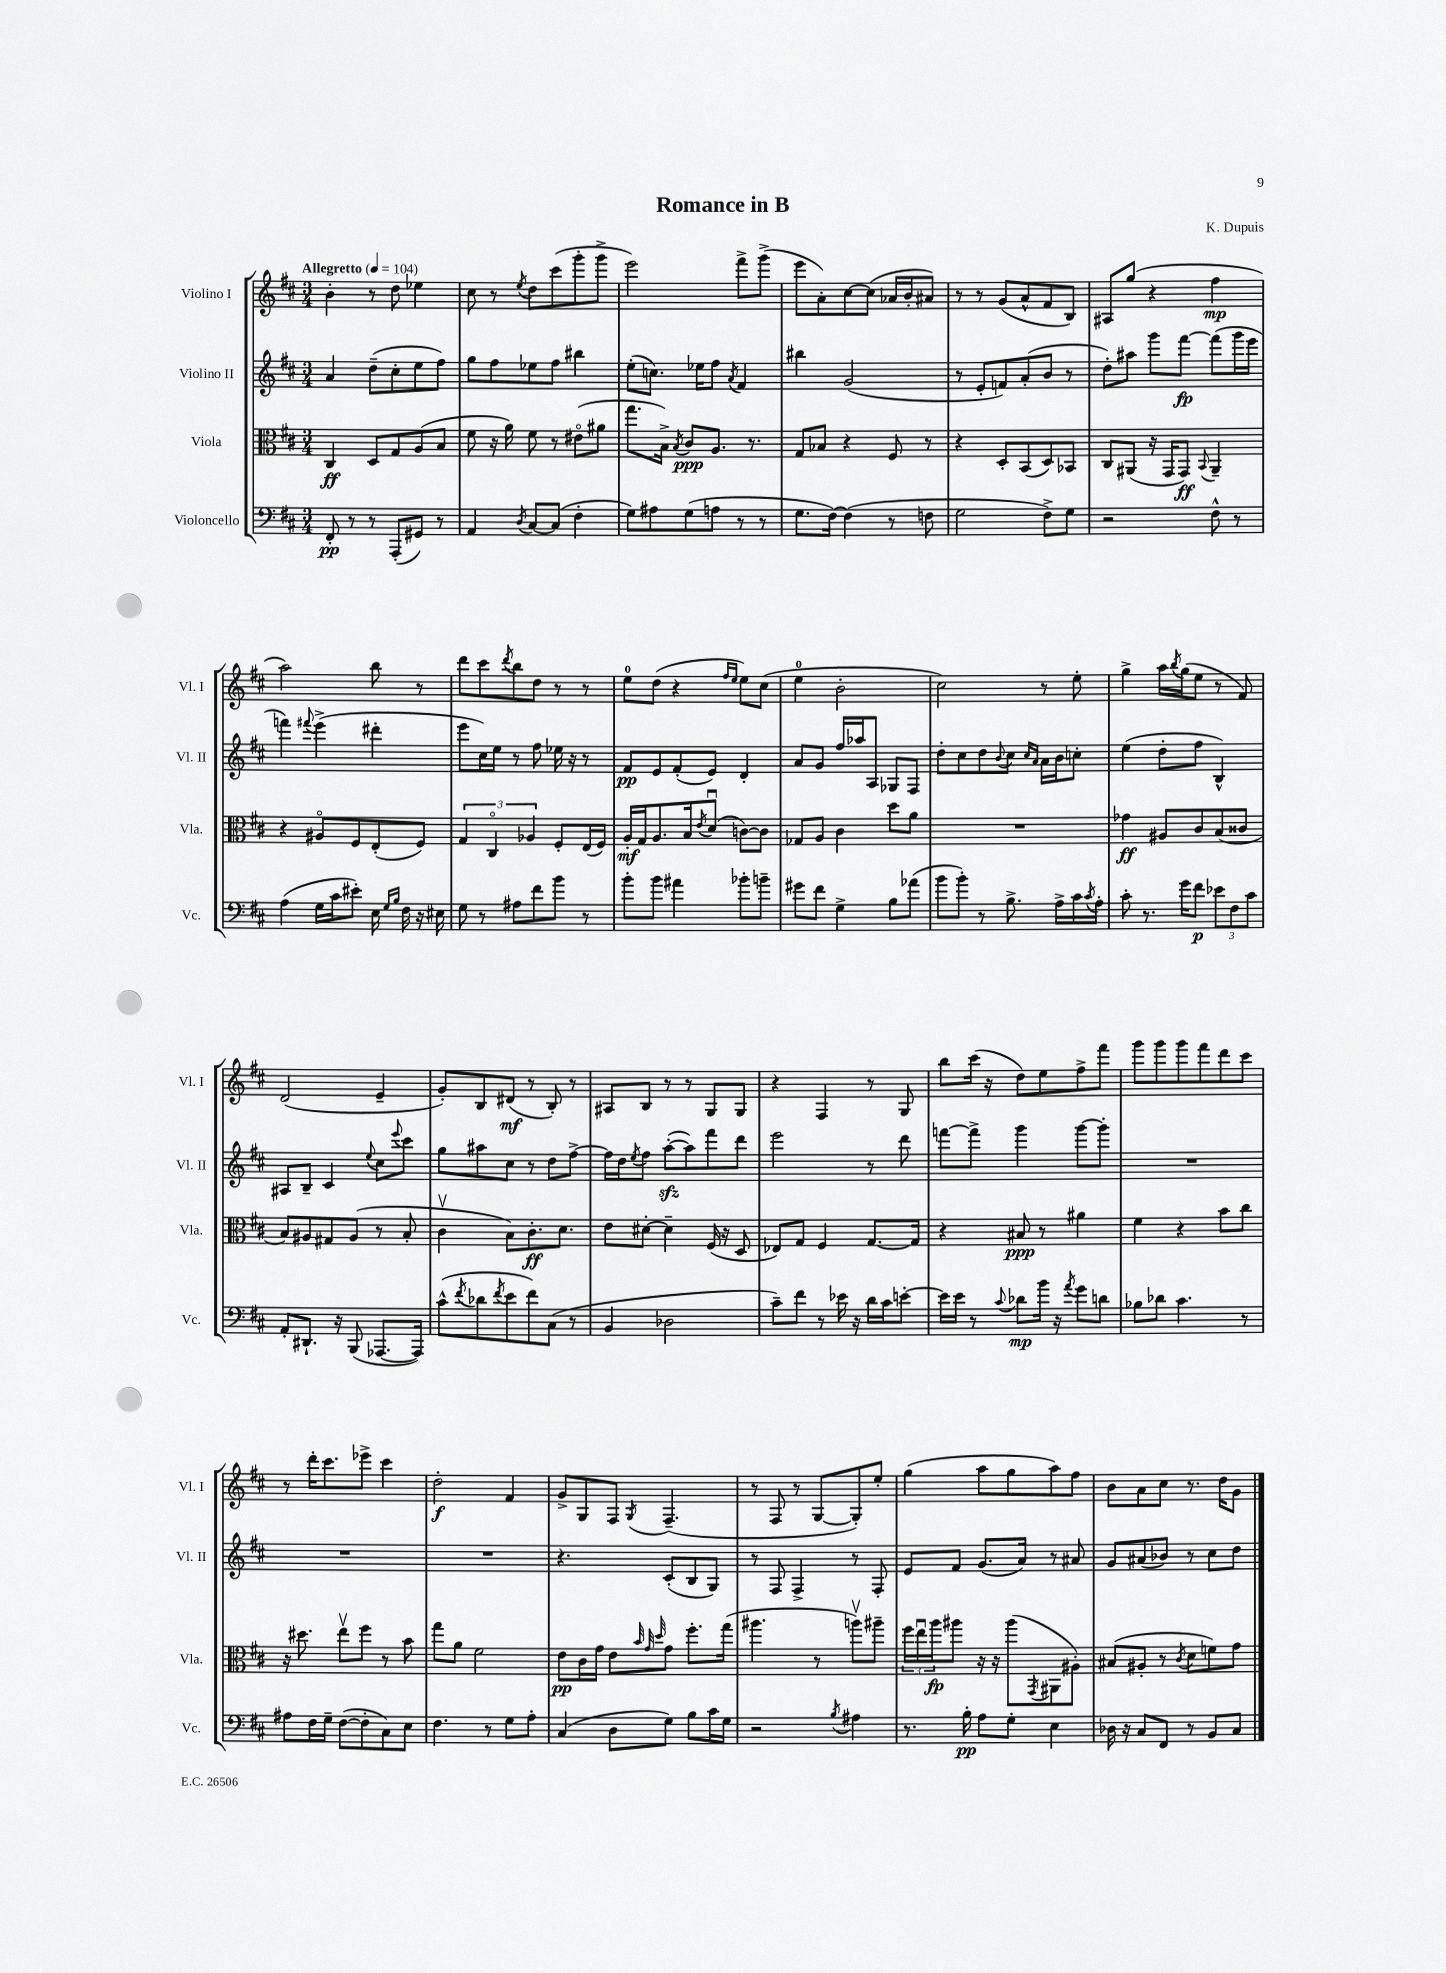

**kern	**kern	**kern	**kern
*staff4	*staff3	*staff2	*staff1
*clefF4	*clefC3	*clefG2	*clefG2
*k[f#c#]	*k[f#c#]	*k[f#c#]	*k[f#c#]
*M3/4	*M3/4	*M3/4	*M3/4
*MM104	*MM104	*MM104	*MM104
8FF#'/	4C#/	4a/	4b'\
8r	.	.	.
8r	8D/L	(8dd~\L	8r
(8AAA'/L	8G/	8cc#'\	8dd\
8GG#/J)	(8A/	8ee\	4ee-\
8r	8B/J	8ff#\J)	.
=	=	=	=
4AA/	8f#\	8gg\L	8cc#\
.	16r	8ff#\	8r
.	16a\)	.	.
8qD/	.	.	8qee/
[8C#/L	8f#\	8ee-\	8dd\L
(8C#/]J	8r	8ff#\J	(8ccc#\
4F#'\	(8e#o\L	4bb#\	8ggg'\
.	8a#\J	.	8ggg^\J
=	=	=	=
8G\L)	8.gg\L	(8ee'\L	2eee\)
8A#\	.	8.cc\J)	.
.	16B^\Jk)	.	.
.	8qB/	.	.
(8G\	8c#/L	.	.
.	.	16ee-\LK	.
8A\J	8.A/J	8ff#\J	.
.	.	8qa/	.
8r	.	4f#/	8fff#^\L
.	8.r	.	.
8r	.	.	(8ggg^\J
=	=	=	=
8.G\L	8G/L	4bb#\	8eee\L
.	8B-/J	.	8a'\)
[16F#\Jk)	.	.	.
(4F#\]	4r	(2g/	[8cc#\
.	.	.	(8cc#\]J
8r	8F#/	.	16a-/LL
.	.	.	16b'/J
8F\	8r	.	8a#/J)
=	=	=	=
2G\	4r	8r	8r
.	.	8e'/L	8r
.	8D'/L	8f/)	(8g/L
.	(8BB/	(8a'/	8a^^/
8F#^\L)	8D/)	8b/J	8f#/
8G\J	8BB-/J	8r	8B/J)
=	=	=	=
2r	8C#/L	8dd'\L)	8A#/L
.	(8AA#/J	8aa#\J	(8gg/J
.	16r	8ggg\L	4r
.	16GG/LK	.	.
.	8GG/J)	[8fff#\J	.
.	8qqBB/	.	.
8F#^^\	4AA#~/	(8fff#\]L	4ff#\
8r	.	16ggg\L	.
.	.	16eee\JJ	.
=	=	=	=
(4A\	4r	4fff\)	2aa\)
.	.	8qqfff#/	.
16G\LL	8A#o/L	(4eee^\	.
16c#\J	.	.	.
8e#'\J)	8F#/	.	.
16E\	(8E'/	4ddd#'\	8bb\
16qqG/LL	.	.	.
16qqB/JJ	.	.	.
16F#\	.	.	.
16r	8F#/J)	.	8r
16E#\	.	.	.
=	=	=	=
8G\	6G/	8eee\L	8ddd\L
8r	.	16cc#\L)	8ccc#\
.	6C#o/	.	.
.	.	16ee\JJ	.
.	.	.	8qddd/
8A#\L	.	8r	8bb\
.	6A-/	.	.
8f#\	.	8ff#\	8dd\J
8b\J	8F#'/L	16ee-\	8r
.	.	16r	.
8r	(16E/L	8r	8r
.	16F#/JJ)	.	.
=	=	=	=
8b'\L	16A'/LL	8f#/L	8ee\L
.	16G/J	.	.
8b\J	8.A/	8e/	(8dd\J
4a#\	.	(8f#'/	4r
.	16B/k	.	.
.	8qe/	.	.
.	(8du/J	8e/J)	.
.	.	.	16qqff#/LL
.	.	.	16qqee/JJ
8b-'\L	[8c\L)	4d'/	8ee\L)
8b~\J	8c\]J	.	(8cc#\J
=	=	=	=
8g#\L	8G-/L	8a/L	4ee\
8f#\J	8A/J	8g/J	.
4G^\	4c#\	16ff#/LL	2b'\
.	.	16aa-/J	.
.	.	8A/J	.
8B\L	8dd\L	8G-/L	.
(8a-\J	8a\J	8F#/J	.
=	=	=	=
8b\L	2.r	8dd'\L	2cc#\)
8b'\J)	.	8cc#\	.
8r	.	8dd\	.
.	.	8qqb/	.
8.B^\	.	8cc#\J	.
.	.	16qqcc#/LL	.
.	.	16qqa/JJ	.
.	.	16a\LL	8r
16A^\LL	.	16b\J	.
16c#\	.	8cc'\J	8ee'\
8qc#/	.	.	.
16A'\JJ	.	.	.
=	=	=	=
8c#'\	4g-\	(4ee\	4gg^\
8.r	.	.	.
.	8A#/L	8dd'\L	16aa\LL
.	.	.	8qbb/
16g\LK	.	.	(16gg\J
8f#\J	8c#/	8ff#\J	8ee\J
12e-\L	(8B/	4B^^/)	8r
12F#\	.	.	.
.	8c##/J	.	8f#/)
12c#\J	.	.	.
=	=	=	=
8AA'/L	8B/L)	8A#/L	(2d/
8.DD#`/J	8A#/	8B~/J	.
.	8G#/	4c#/	.
16r	.	.	.
(8BBB/	(8A#/J	.	.
.	.	8qqee/	.
[8.AAA-/L	8r	8cc#\L	4e~/
.	.	8qqeee/	.
.	8B'/	8ccc#\J	.
16AAA-/]Jk)	.	.	.
=	=	=	=
(8c#^^\L	4c#v\	8gg\L	8g'/L)
8qf#/	.	.	.
8d-\	.	8aa#\	8B/
8qf#/	.	.	.
8e\	8B\L)	8cc#\J	(8d#/J
8f#\)	8.c#'\	8r	8r
(8C#\J	.	8dd\L	8B'/)
.	8.d\J	.	.
8r	.	[8ff#^\J	8r
=	=	=	=
4BB/	8e\L	16ff#\]LL	8A#/L
.	.	16dd\J	.
.	.	8qee/	.
.	[8d#'\J	8ff#\J	8B/J
2D-\	4d#~\]	([8aa'\L	8r
.	.	8aa\])	8r
.	(16F#/	8fff#\	8G/L
.	16r	.	.
.	8D/	8ddd\J	8G/J
=	=	=	=
8c#~\L)	8E-/L)	2eee\	4r
8f#\J	8G/J	.	.
8r	4F#/	.	4F#/
16e-\	.	.	.
16r	.	.	.
16d\LL	[8.G/L	8r	8r
16c#\J	.	.	.
[8e'\J	.	8ddd\	8G/
.	16G/]Jk	.	.
=	=	=	=
16e\]LL	4r	[8fff\L	8bb\L
16e\JJ	.	.	.
8r	.	8fff^\]J	(16ccc#\Jk
.	.	.	16r
8qqc#/	.	.	.
8d-\L	8B#/	4ggg\	8dd\L)
16b\Jk	8r	.	8ee\
16r	.	.	.
8qa/	.	.	.
8g\L	4a#\	[8ggg\L	8ff#^\
8d\J	.	8ggg'\]J	8fff#\J
=	=	=	=
8B-\L	4f#\	2.r	8ggg\L
8d-\J	.	.	8ggg\
4.c#\	4r	.	8ggg\
.	.	.	8fff#\
.	8b\L	.	8ddd\
8r	8cc#\J	.	8ccc#\J
=	=	=	=
8A#\L	16r	2.r	8r
.	8.dd#\	.	.
16F#\L	.	.	16ddd'\LK
16G~\JJ	.	.	8.ccc#\
([8F#\L	8eev\L	.	.
8F#'\]	8ff#\J	.	8eee-^\J
8C#\)	8r	.	4ccc#\
8E\J	8b\	.	.
=	=	=	=
4.F#\	8gg\L	2.r	2dd'\
.	8a\J	.	.
.	2f#\	.	.
8r	.	.	.
8G\L	.	.	4f#/
8A'\J	.	.	.
=	=	=	=
(4C#/	8e\L	4.r	8g^/L
.	16c#\L	.	8G/
.	16g\JJ	.	.
8D\L	8e\L	.	8F#/J
.	32qqb/	.	.
.	32qqg/	.	.
.	32qqdd/	.	8qG/
8G\J)	8g\J	(8c#'/L	(4.F#~/
8B\L	8.ff#'\L	8B/	.
16c#\L	.	8G/J)	.
16G\JJ	(16gg\Jk	.	.
=	=	=	=
2r	4.aa#\	8r	8r
.	.	8F#/	8F#/
.	.	4F#^/	8r
.	8r	.	[8G/L
8qB/	.	.	.
4A#\	8aav\L)	8r	8G'/])
.	8aa#~\J	8F#'/	8ee'/J
=	=	=	=
8.r	24ff#\LL	8e/L	(4gg\
.	24eeu\	.	.
.	24aa\J	.	.
.	8aa#\J	8f#/J	.
16B'\	.	.	.
8A\L	16r	(8.g/L	8aa\L
.	16r	.	.
8G'\J	(8aa#\L	.	8gg\
.	.	16a/Jk)	.
.	8qGG/	.	.
4E\	8AA#\	8r	8aa\)
.	8A#'\J)	8a#/	8ff#\J
=	=	=	=
16D-\	(8B#/L	8g/L	8b\L
16r	.	.	.
8C#/L	8A#'/J	(8a#/	8a\
8FF#/J	8r	8b-/J)	8cc#\J
.	8qc#/	.	.
8r	8d\L	8r	8.r
8BB/L	8f\)	8cc#\L	.
.	.	.	16dd\LK
8C#/J	8g\J	8dd\J	8g\J
==	==	==	==
*-	*-	*-	*-
